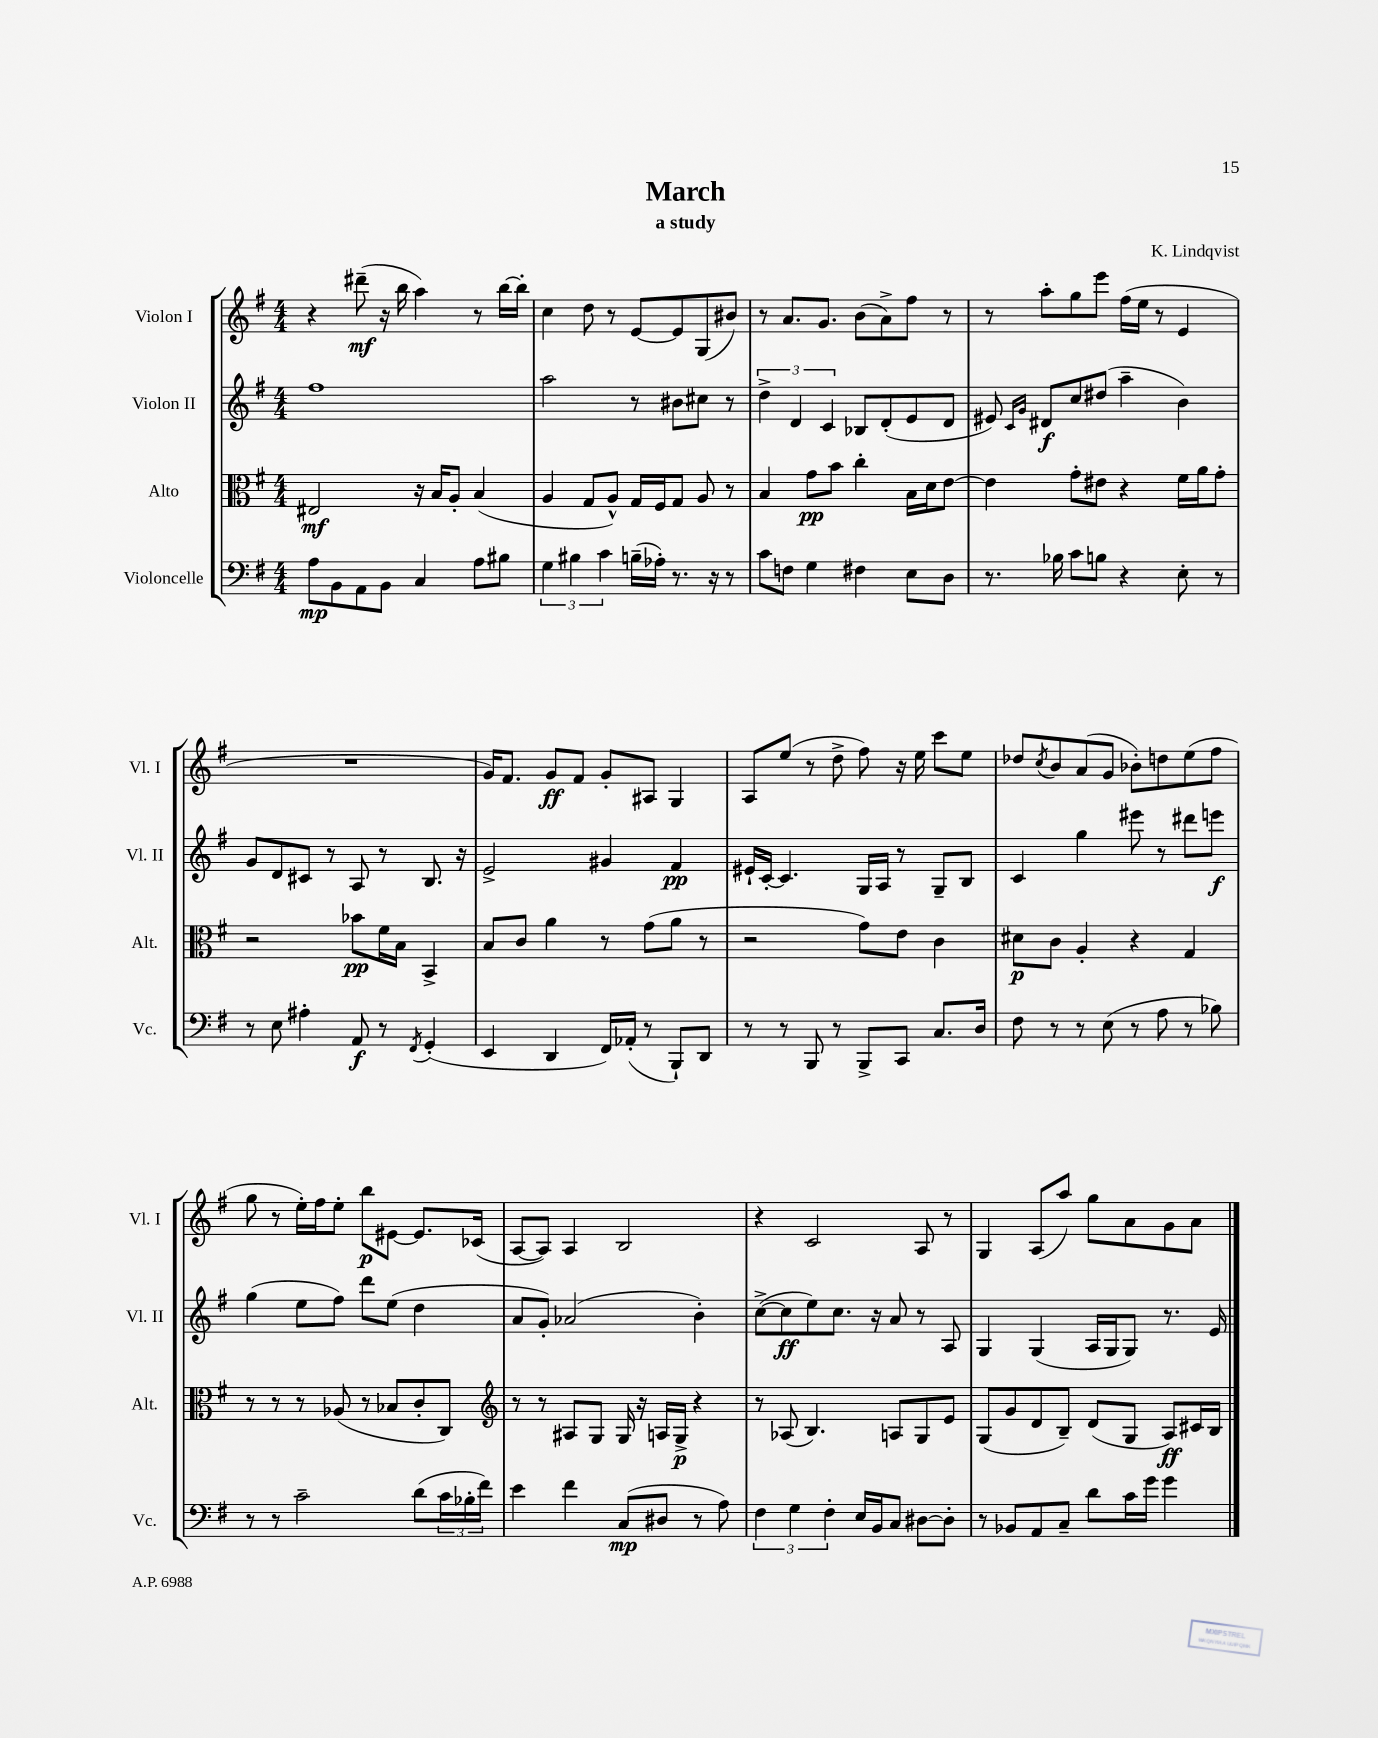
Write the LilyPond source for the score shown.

\header { title = "March" composer = "K. Lindqvist" subtitle = "a study" }
<<
\new StaffGroup <<
\new Staff = "s0" \with { instrumentName = "Violon I" shortInstrumentName = "Vl. I" } {
    \clef treble \key g \major \numericTimeSignature \time 4/4
    r4 dis'''8--\mf( r16 b''16 a''4) r8 b''16~ b''16-. |
    c''4 d''8 r8 e'8~ e'8 g8( bis'8) |
    r8 a'8. g'8. b'8( a'8->) fis''8 r8 |
    r8 a''8-. g''8 e'''8 fis''16( e''16 r8 e'4 |
    R1 |
    g'16) fis'8. g'8\ff fis'8 g'8-. ais8 g4 |
    a8 e''8( r8 d''8-> fis''8) r16 e''16 c'''8 e''8 |
    des''8 \acciaccatura { c''8 } b'8 a'8( g'8 bes'8-.) d''8 e''8( fis''8 |
    g''8 r8 e''16-.) fis''16 e''8-. b''8\p eis'8~ eis'8. ces'16( |
    a8~ a8) a4 b2 |
    r4 c'2 a8 r8 |
    g4 a8( a''8) g''8 a'8 g'8 a'8 \bar "|." |
}
\new Staff = "s1" \with { instrumentName = "Violon II" shortInstrumentName = "Vl. II" } {
    \clef treble \key g \major \numericTimeSignature \time 4/4
    fis''1 |
    a''2 r8 bis'8 cis''8 r8 |
    \tuplet 3/2 { d''4-> d'4 c'4 } bes8 d'8-.( e'8 d'8 |
    eis'8) \grace { c'16 g'16 } dis'8\f c''8 dis''8( a''4-- b'4) |
    g'8 d'8 cis'8 r8 a8 r8 b8. r16 |
    e'2-> gis'4 fis'4\pp |
    eis'16-! c'16~-. c'4. g16 a16 r8 g8-- b8 |
    c'4 g''4 eis'''8 r8 dis'''8 e'''8\f |
    g''4( e''8 fis''8) d'''8 e''8( d''4 |
    a'8 g'8-.) aes'2( b'4-.) |
    c''8~->( c''8\ff e''8) c''8. r16 a'8 r8 a8 |
    g4 g4( a16 g16 g8) r8. e'16 \bar "|." |
}
\new Staff = "s2" \with { instrumentName = "Alto" shortInstrumentName = "Alt." } {
    \clef alto \key g \major \numericTimeSignature \time 4/4
    eis2\mf r16 b16 a8-. b4( |
    a4 g8 a8-^) g16 fis16 g8 a8 r8 |
    b4 g'8\pp b'8 c''4-. b16 d'16 e'8~ |
    e'4 g'8-. eis'8 r4 fis'16 a'16 g'8-. |
    r2 bes'8\pp fis'16 b16 b,4-> |
    b8 c'8 a'4 r8 g'8( a'8 r8 |
    r2 g'8) e'8 c'4 |
    dis'8\p c'8 a4-. r4 g4 |
    r8 r8 r8 aes8( r8 bes8 c'8-. c8) |
    \clef treble r8 r8 ais8 g8 g16 r16 a16 g16->\p r4 |
    r8 aes8( b4.) a8 g8 e'8 |
    g8( g'8 d'8 b8--) d'8( g8 a8\ff) cis'16 b16 \bar "|." |
}
\new Staff = "s3" \with { instrumentName = "Violoncelle" shortInstrumentName = "Vc." } {
    \clef bass \key g \major \numericTimeSignature \time 4/4
    a8\mp b,8 a,8 b,8 c4 a8 bis8 |
    \tuplet 3/2 { g4 bis4 c'4 } b16--( aes16-.) r8. r16 r8 |
    c'8 f8 g4 fis4 e8 d8 |
    r8. bes16 c'8 b8 r4 e8-. r8 |
    r8 e8 ais4-. a,8\f r8 \acciaccatura { fis,8 } g,4-.( |
    e,4 d,4 fis,16) aes,16-.( r8 b,,8-!) d,8 |
    r8 r8 b,,8 r8 b,,8-> c,8 c8. d16 |
    fis8 r8 r8 e8( r8 a8 r8 bes8) |
    r8 r8 c'2-- d'8( \tuplet 3/2 { c'16 bes16-. fis'16) } |
    e'4 fis'4 c8\mp( dis8 r8 a8) |
    \tuplet 3/2 { fis4 g4 fis4-. } e16 b,16 c8 dis8~ dis8-. |
    r8 bes,8 a,8 c8-- d'8 c'16 g'16 g'4 \bar "|." |
}
>>
>>
\layout { \context { \Score \remove "Bar_number_engraver" } }
